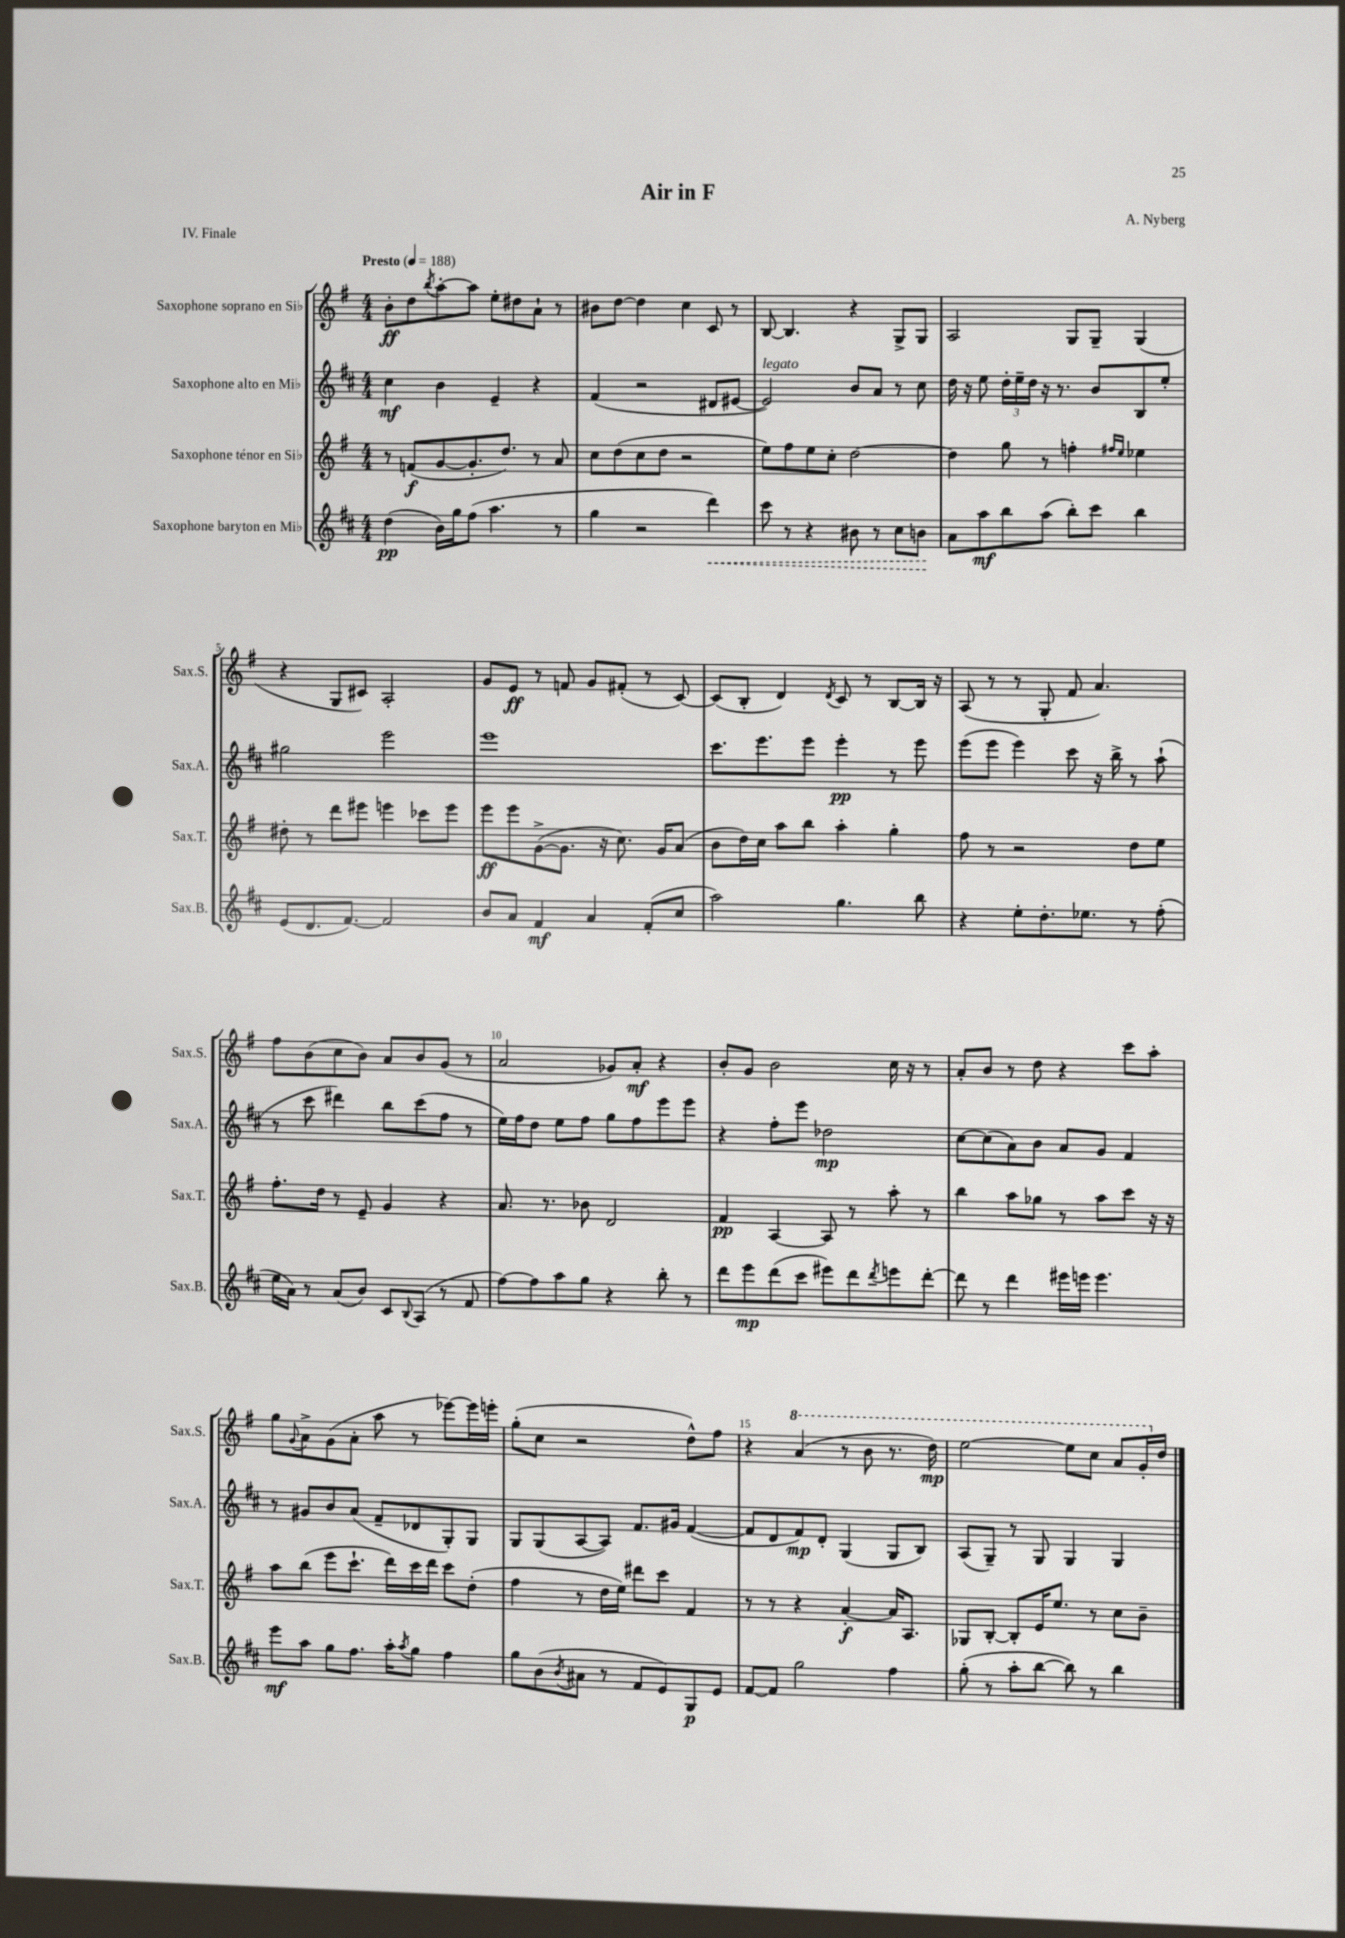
\header { title = "Air in F" composer = "A. Nyberg" piece = "IV. Finale" }
<<
\new StaffGroup <<
\new Staff = "s0" \with { instrumentName = "Saxophone soprano en Sib" shortInstrumentName = "Sax.S." } {
    \clef treble \key g \major \numericTimeSignature \time 4/4 \tempo "Presto" 4 = 188
    b'8-.\ff d''8 \acciaccatura { b''8 } a''8~-. a''8 e''8-. dis''8 a'8-! r8 |
    bis'8 d''8~ d''4 c''4 c'8 r8 |
    b8~ b4. r4 g8-> g8 |
    a2 g8 g8-- g4( |
    r4 g8 cis'8) a2-. |
    g'8 e'8\ff r8 f'8 g'8 fis'8-.( r8 c'8~) |
    c'8( b8-. d'4) \acciaccatura { d'8 } c'8 r8 b8~ b16 r16 |
    a8( r8 r8 g8-. fis'8 a'4.) |
    fis''8 b'8( c''8 b'8) a'8 b'8 g'8( r8 |
    a'2 ges'8) a'8-.\mf r4 |
    b'8-. g'8 b'2 c''16 r16 r8 |
    a'8-. b'8 r8 d''8 r4 c'''8 a''8-. |
    g''8 \appoggiatura { g'8 } a'8-> g'8( a'8-. a''8 r8 ees'''8~) ees'''16 e'''16-. |
    g''8-.( c''8 r2 d''8-^) fis''8 |
    r4 \ottava #1 a''4( r8 b''8 r8. d'''16\mp) |
    e'''2~ e'''8 c'''8 a''8 g''16-. \ottava #0 d''16 \bar "|." |
}
\new Staff = "s1" \with { instrumentName = "Saxophone alto en Mib" shortInstrumentName = "Sax.A." } {
    \clef treble \key d \major \numericTimeSignature \time 4/4
    cis''4\mf b'4 e'4-- r4 |
    fis'4( r2 dis'8 eis'8~ |
    eis'2^\markup { \italic "legato" }) b'8 a'8 r8 cis''8 |
    d''16 r16 e''8 \tuplet 3/2 { d''16-. e''16-- d''16 } r16 r8. b'8 b8 e''8-. |
    gis''2 e'''2 |
    e'''1 |
    cis'''8. e'''8. e'''8 e'''4-.\pp r8 e'''8 |
    e'''8( e'''8 e'''4) cis'''8 r16 b''16-> r8 a''8-!( |
    r8 cis'''8 dis'''4) b''8 cis'''8( fis''8 r8 |
    e''16) fis''16 d''8 e''8 fis''8 g''8 fis''8 e'''8 e'''8 |
    r4 fis''8-. e'''8 des''2\mp |
    cis''8~ cis''8( a'8) b'8 a'8 g'8 fis'4 |
    r8 gis'8 b'8 a'8( fis'8-- des'8 g8-.) g8 |
    g8 g8( a8~ a8) fis'8. gis'16 fis'4~( |
    fis'8 d'8 fis'8\mp) d'8-. g4( g8 b8) |
    a8( g8--) r8 g8 g4 g4 \bar "|." |
}
\new Staff = "s2" \with { instrumentName = "Saxophone ténor en Sib" shortInstrumentName = "Sax.T." } {
    \clef treble \key g \major \numericTimeSignature \time 4/4
    r8 f'8\f( g'8~ g'8.-. d''8.) r8 a'8 |
    c''8 d''8( c''8 d''8 r2 |
    e''8) fis''8 e''8 c''8-. d''2~ |
    d''4 g''8 r8 f''4-. \grace { fis''16 e''16 } ees''4 |
    dis''8-. r8 d'''8 eis'''8 e'''4 ces'''8 e'''8 |
    e'''8\ff e'''8 g'8~->( g'8. r16 c''8.) g'16 a'8( |
    b'8 d''16) c''16 a''8 b''8 a''4-. g''4-. |
    fis''8 r8 r2 d''8 e''8 |
    fis''8.-. d''16 r8 e'8-- g'4 r4 |
    a'8. r8. bes'8 d'2 |
    fis'4\pp a4~ a8 r8 a''8-. r8 |
    b''4 a''8 ges''8 r8 a''8 c'''8 r16 r16 |
    a''8 b''8( e'''8 c'''8.-! d'''16) c'''16 d'''16 c'''8 d''8-.( |
    fis''4 r8 d''16 e''16) dis'''8 c'''8 fis'4 |
    r8 r8 r4 a'4~-.\f a'16 a8. |
    ges8 b8~-. b8-. e'16 e''8. r8 c''8 b'8-- \bar "|." |
}
\new Staff = "s3" \with { instrumentName = "Saxophone baryton en Mib" shortInstrumentName = "Sax.B." } {
    \clef treble \key d \major \numericTimeSignature \time 4/4
    d''4\pp( b'16) g''16 fis''8( a''4. r8 |
    g''4 r2 \once \override Hairpin.style = #'dashed-line d'''4\<) |
    cis'''8 r8 r4 bis'8 r8 cis''8 b'8\! |
    a'8 a''8\mf b''8 a''8( b''8-.) cis'''8 b''4 |
    e'8( d'8. fis'8.~) fis'2 |
    b'8 a'8 fis'4\mf a'4 fis'8-.( cis''8 |
    a''2) g''4. b''8 |
    r4 e''8-. d''8.-. ees''8. r8 fis''8-.( |
    e''16 a'16) r8 a'8( b'8) cis'8 \appoggiatura { b8 } a8( r8 fis'8 |
    fis''8~) fis''8 a''8 g''8 r4 b''8-. r8 |
    d'''8 e'''8\mp d'''8( cis'''8 eis'''8) d'''8 \acciaccatura { d'''8 } e'''8 d'''8~-. |
    d'''8 r8 d'''4 eis'''16 e'''16 e'''4. |
    e'''8\mf a''8 g''8 fis''8. a''16-. \acciaccatura { a''8 } g''8 fis''4 |
    g''8 b'8( \acciaccatura { b'8 } ais'8 r8 fis'8 e'8) g8\p e'8 |
    fis'8~ fis'8 g''2 fis''4 |
    g''8-.( r8 a''8-. b''8~ b''8) r8 b''4 \bar "|." |
}
>>
>>
\layout { \context { \Score \override BarNumber.break-visibility = ##(#f #t #t) barNumberVisibility = #(every-nth-bar-number-visible 5) } }
